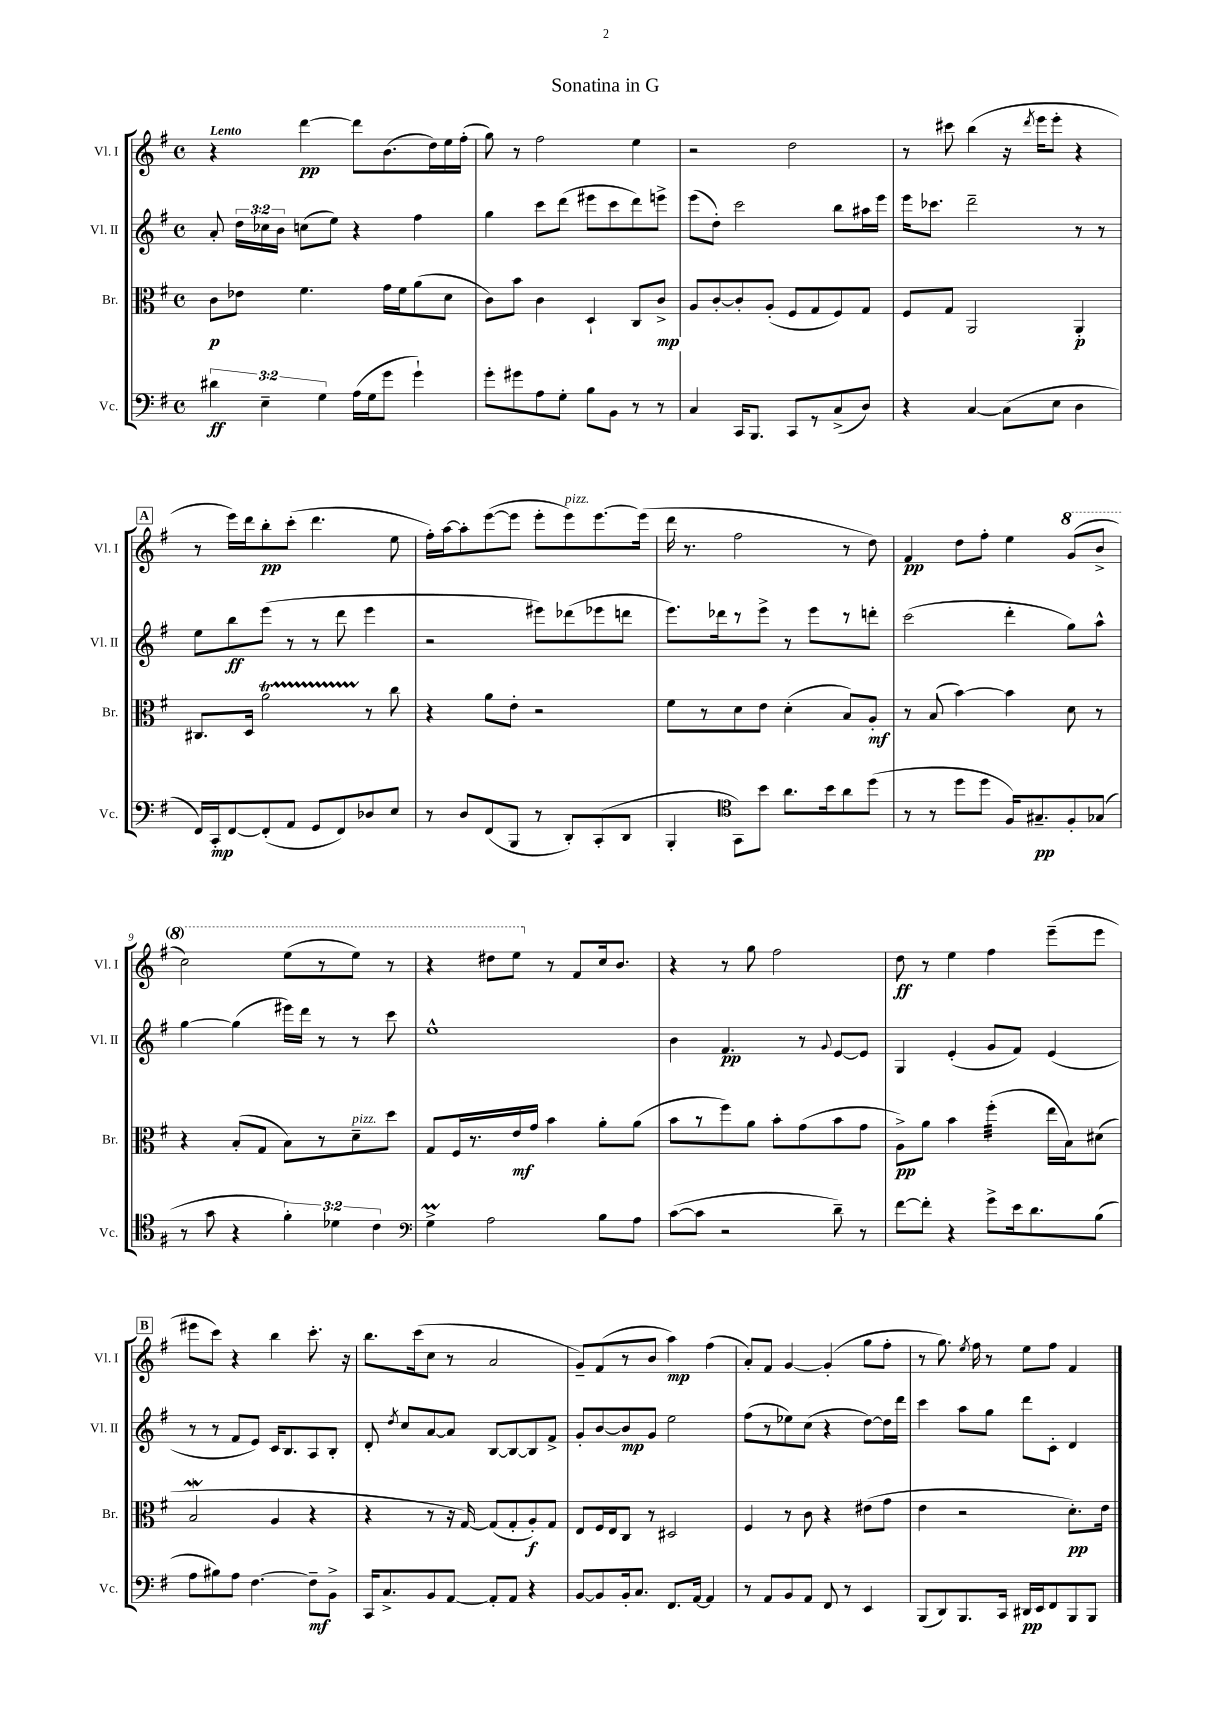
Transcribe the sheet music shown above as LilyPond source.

\header { title = "Sonatina in G" }
<<
\new StaffGroup <<
\new Staff = "s0" \with { instrumentName = "Vl. I" shortInstrumentName = "Vl. I" } {
    \clef treble \key g \major \defaultTimeSignature \time 4/4 \tempo "Lento"
    \autoBeamOff r4 d'''4~\pp d'''8[ b'8.( d''16) e''16 fis''16]-.( |
    g''8) r8 fis''2 e''4 |
    r2 d''2 |
    r8 cis'''8 b''4( r16 \acciaccatura { d'''8 } e'''16[ e'''8]-. r4 |
    \mark \markup { \box "A" } r8 e'''16[) d'''16 b''8-.\pp c'''8]-.( d'''4. e''8 |
    fis''16[-.) a''16~ a''8-. e'''8~( e'''8] e'''8[-. e'''8^\markup { \italic "pizz." }) e'''8.~ e'''16]( |
    d'''16 r8. fis''2 r8 d''8) |
    fis'4\pp d''8[ fis''8]-. e''4 \ottava #1 g''8[( b''8]-> |
    c'''2) e'''8[( r8 e'''8]) r8 |
    r4 dis'''8[ e'''8] \ottava #0 r8 fis'8[ c''16 b'8.] |
    r4 r8 g''8 fis''2 |
    d''8\ff r8 e''4 fis''4 e'''8[--( e'''8] |
    \mark \markup { \box "B" } eis'''8[ c'''8]) r4 b''4 c'''8.-. r16 |
    b''8.[ c'''16( c''8] r8 a'2 |
    g'8[--) fis'8( r8 b'8] a''4\mp) fis''4( |
    a'8[-.) fis'8] g'4~ g'4-.( g''8[ fis''8]-. |
    r8 g''8.) \acciaccatura { e''8 } fis''16 r8 e''8[ fis''8] fis'4 \bar "|." |
}
\new Staff = "s1" \with { instrumentName = "Vl. II" shortInstrumentName = "Vl. II" } {
    \clef treble \key g \major \defaultTimeSignature \time 4/4 \override Staff.TupletNumber.text = #tuplet-number::calc-fraction-text
    \autoBeamOff a'8-. \tuplet 3/2 { d''16[ ces''16 b'16] } c''8[( e''8]) r4 fis''4 |
    g''4 c'''8[ d'''8]( eis'''8[ c'''8 d'''8) e'''8]-> |
    e'''8[( d''8]-.) c'''2 b''8[ ais''16 e'''16] |
    e'''16[ ces'''8.] d'''2-- r8 r8 |
    \mark \markup { \box "A" } e''8[ b''8\ff e'''8]( r8 r8 d'''8 e'''4 |
    r2 eis'''8[) des'''8( ees'''8 d'''8] |
    e'''8.[) des'''16 r8 e'''8]-> r8 e'''8[ r8 d'''8]-. |
    c'''2( d'''4-. g''8[) a''8]-^ |
    g''4~ g''4( eis'''16[) d'''16] r8 r8 c'''8 |
    e''1-^ |
    b'4 fis'4.\pp r8 \appoggiatura { g'8 } e'8[~ e'8] |
    g4 e'4-.( g'8[ fis'8]) e'4( |
    \mark \markup { \box "B" } r8 r8 fis'8[ e'8]) c'16[ b8. a8 b8]-. |
    d'8-. \acciaccatura { d''8 } c''8[ a'8~ a'8] b8[~ b8~ b8 fis'8]-> |
    g'8[-. b'8~ b'8\mp g'8] e''2 |
    fis''8[( r8 ees''8) c''8]( r4 d''8[~) d''16 d'''16] |
    c'''4 a''8[ g''8] d'''8[ c'8]-. d'4 \bar "|." |
}
\new Staff = "s2" \with { instrumentName = "Br." shortInstrumentName = "Br." } {
    \clef alto \key g \major \defaultTimeSignature \time 4/4
    \autoBeamOff c'8[\p ees'8] fis'4. g'16[ fis'16 a'8( d'8] |
    c'8[) b'8] c'4 d4-! c8[ c'8]->\mp |
    a8[ c'8~-. c'8-. a8]-.( fis8[ g8 fis8) g8] |
    fis8[ g8] a,2 a,4-.\p |
    \mark \markup { \box "A" } cis8.[ d16] a'2\startTrillSpan r8\stopTrillSpan c''8 |
    r4 a'8[ e'8]-. r2 |
    fis'8[ r8 d'8 e'8] d'4-.( b8[) a8]-.\mf |
    r8 b8( b'4~) b'4 d'8 r8 |
    r4 b8[-.( g8] b8[) r8 d'8--^\markup { \italic "pizz." } d''8] |
    g8[ fis16 r8. e'16\mf g'16] b'4 a'8[-. a'8]( |
    b'8[ r8 fis''8) a'8] b'8[-. g'8( b'8 g'8] |
    a8[->\pp) a'8] b'4 fis''4:32-.( e''16[ b16) dis'8]( |
    \mark \markup { \box "B" } b2\mordent a4 r4 |
    r4 r8 r16 g16~) g8[( g8-. a8-.\f) g8] |
    e8[ fis16 e16 c8] r8 dis2 |
    fis4 r8 c'8 r4 eis'8[( g'8] |
    e'4 r2 d'8.[-.\pp) e'16] \bar "|." |
}
\new Staff = "s3" \with { instrumentName = "Vc." shortInstrumentName = "Vc." } {
    \clef bass \key g \major \defaultTimeSignature \time 4/4 \override Staff.TupletNumber.text = #tuplet-number::calc-fraction-text
    \autoBeamOff \tuplet 3/2 { dis'4\ff e4-- g4 } a16[( g16 g'8] g'4-!) |
    g'8[-. gis'8 a8 g8]-. b8[ b,8] r8 r8 |
    c4 c,16[ b,,8.] c,8[ r8 c8->( d8]) |
    r4 c4~ c8[( e8] d4 |
    \mark \markup { \box "A" } fis,16[) c,16-.\mp fis,8~ fis,8-.( a,8] g,8[ fis,8) des8 e8] |
    r8 d8[ fis,8( b,,8] r8 d,8[-.) c,8-.( d,8] |
    b,,4-. \clef tenor g,8[) b'8] a'8.[ b'16 a'8 d''8]( |
    r8 r8 d''8[ d''8] fis16[) gis8.--\pp fis8-. ges8]( |
    r8 g'8 r4 \tuplet 3/2 { fis'4-.) des'4 c'4 } |
    \clef bass g4->\prall a2 b8[ a8] |
    c'8[~( c'8] r2 d'8--) r8 |
    fis'8[~ fis'8]-. r4 g'8[-> e'16 d'8. b8]( |
    \mark \markup { \box "B" } a8[ bis8) a8] fis4.~ fis8[--\mf b,8]-> |
    c,16[ c8.-> b,8 a,8]~ a,8[-. a,8] r4 |
    b,8[~ b,8 b,16-. c8.] fis,8.[ a,16]~ a,4 |
    r8 a,8[ b,8 a,8] fis,8 r8 e,4 |
    b,,8[( d,8) b,,8. c,16] dis,16[\pp e,16 fis,8 b,,8 b,,8] \bar "|." |
}
>>
>>
